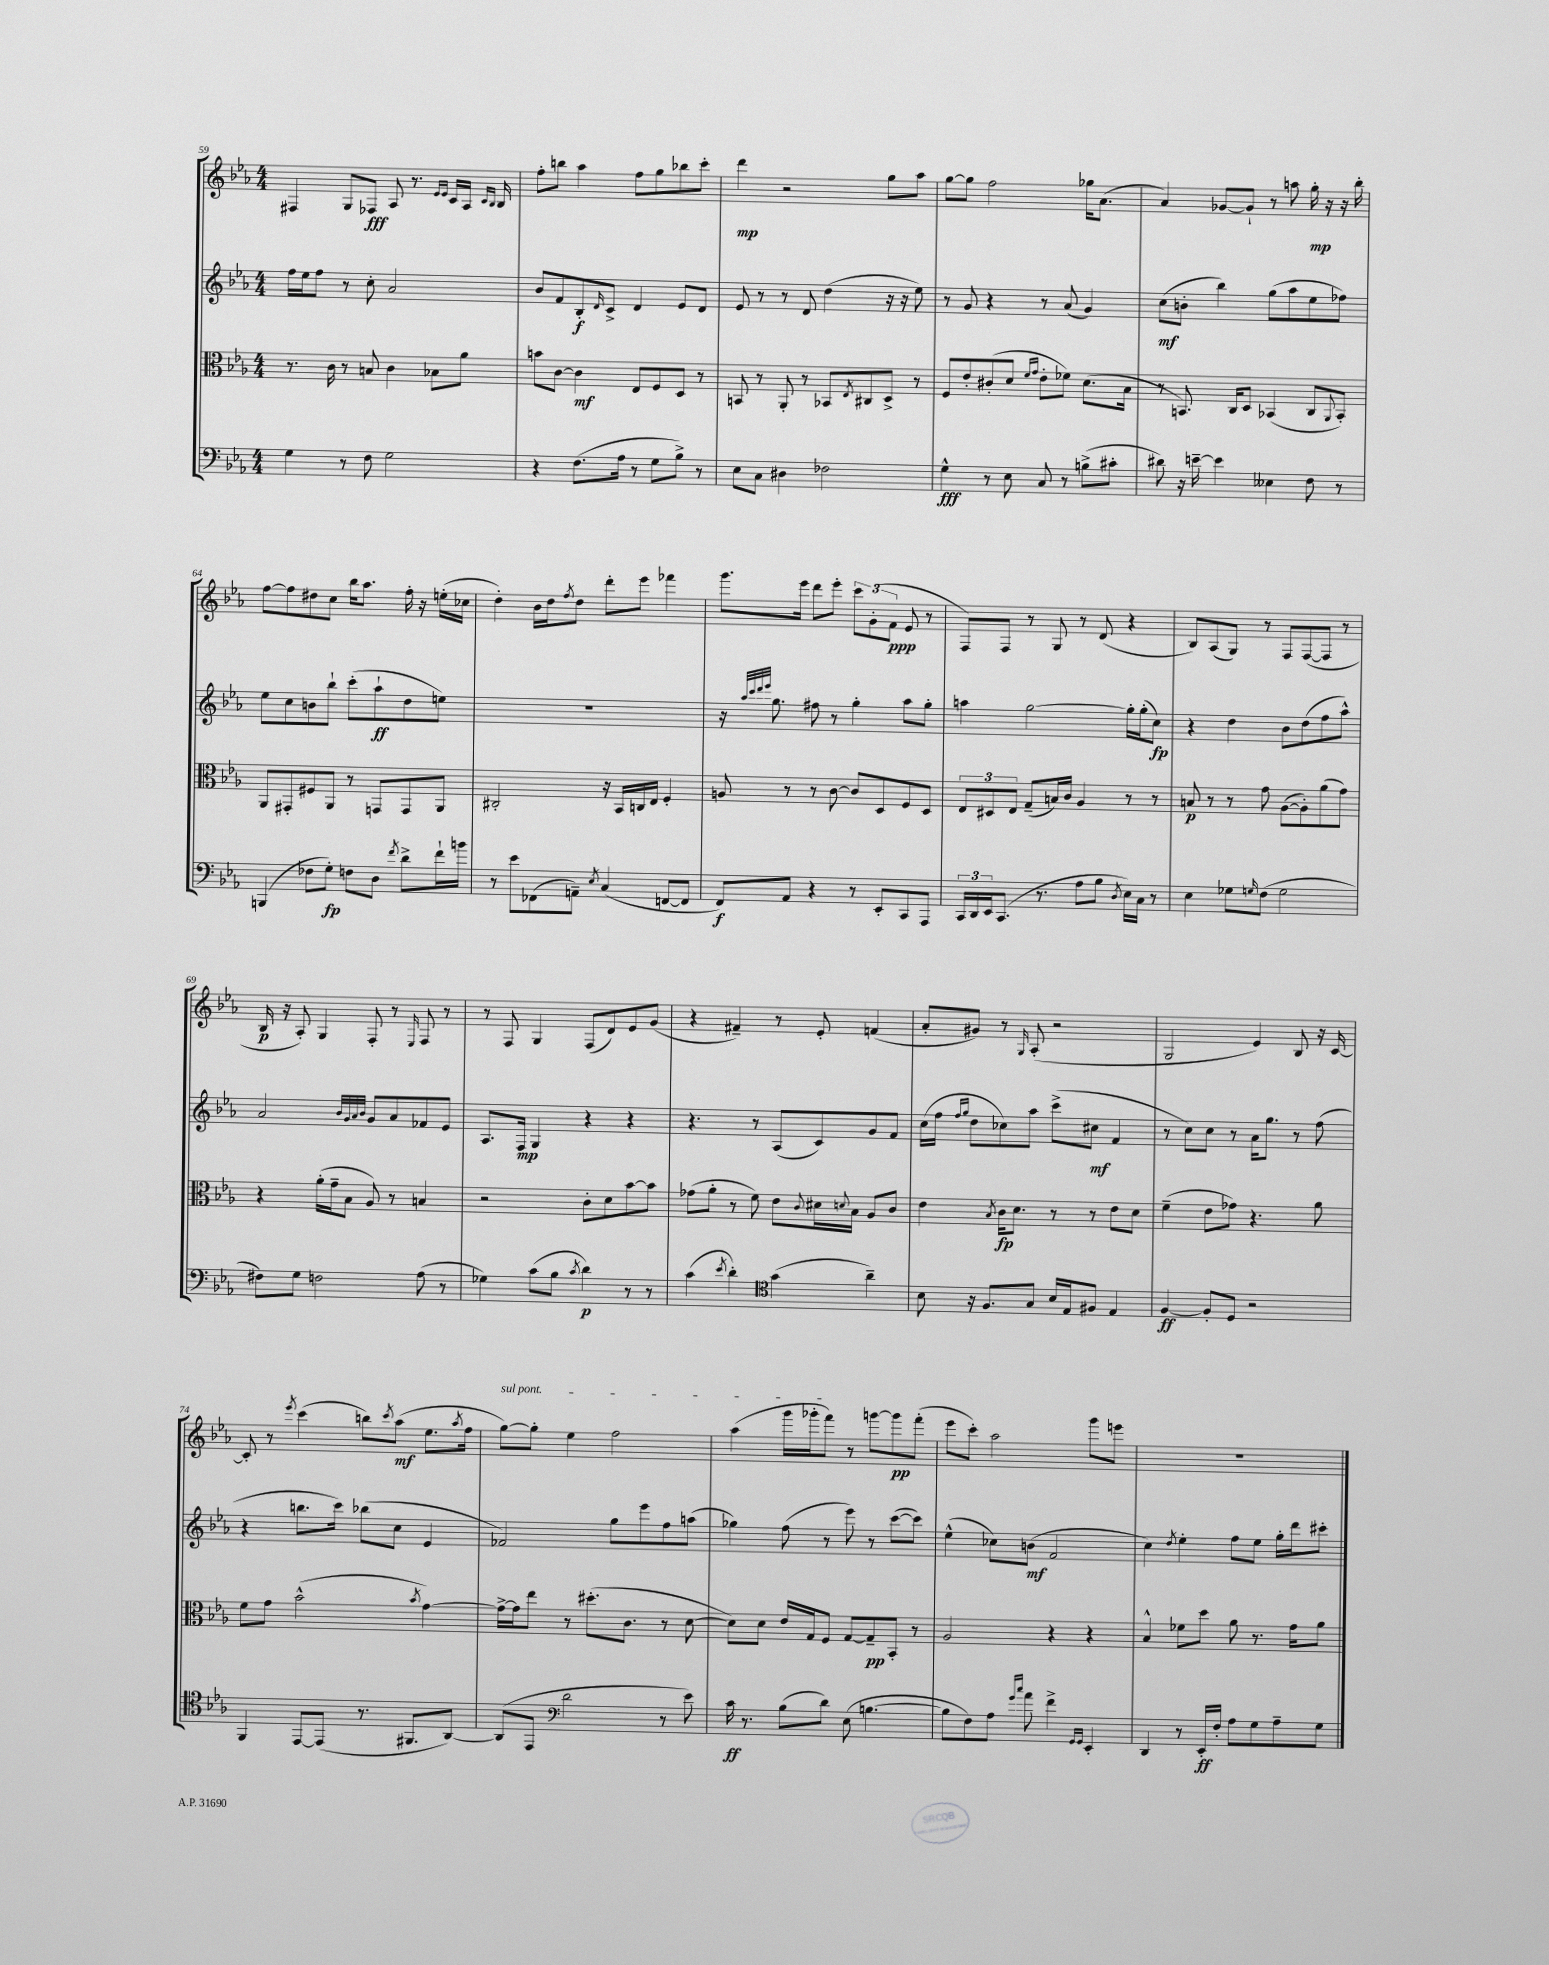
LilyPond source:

<<
\new StaffGroup <<
\new Staff = "s0" {
    \clef treble \key ees \major \numericTimeSignature \time 4/4
    fis4 g8 fes8\fff aes8 r8. \grace { ees'16 ees'16 } c'16 aes16 \grace { c'16 bes16 } bes16 |
    f''8-. b''8 aes''4 f''8 g''8 bes''8 c'''8-. |
    d'''4\mp r2 g''8 aes''8 |
    g''8~ g''8 f''2 ges''16 aes'8.( |
    aes'4) ges'8~ ges'8-! r8 a''8 g''16-.\mp r16 r16 bes''16-. |
    f''8~ f''8 dis''8 c''8 bes''16 aes''8. f''16-. r16 e''16-.( ces''16 |
    d''4-.) bes'16 d''16 \acciaccatura { f''8 } d''8 d'''8-. ees'''8 fes'''4 |
    g'''8. ees'''16 d'''8 ees'''8-. \tuplet 3/2 { c'''8 g'8-.( f'8\ppp } ees'8 r8 |
    f8) f8 r8 g8 r8 d'8( r4 |
    bes8) aes8( g8) r8 f8 f8~( f8 r8 |
    bes16\p r16 aes8-.) g4 f8-. r8 \grace { ees16 } f8 r8 |
    r8 f8 g4 f8( d'8) ees'8 g'8( |
    r4 fis'4--) r8 ees'8-. f'4( |
    aes'8-. gis'8) r8 \grace { g16 } aes8-.( r2 |
    g2 ees'4) bes8 r16 c'16~ |
    c'8-. r8 \acciaccatura { ees'''8 } c'''4( b''8) \acciaccatura { c'''8 } aes''8\mf( ees''8. \acciaccatura { aes''8 } f''16 |
    \once \override TextSpanner.bound-details.left.text = \markup { \italic "sul pont." } g''8~\startTextSpan) g''8-. ees''4 f''2 |
    aes''4( g'''16 ges'''16-. f'''8\stopTextSpan) r8 g'''8~ g'''8\pp f'''8-.( |
    ees'''8 c'''8-.) aes''2 g'''8 e'''8 |
    R1 \bar "|." |
}
\new Staff = "s1" {
    \clef treble \key ees \major \numericTimeSignature \time 4/4
    f''16 ees''16 f''8 r8 c''8-. aes'2 |
    bes'8 f'8 bes8-.\f \grace { d'16 } c'8-> d'4 ees'8 d'8 |
    ees'8 r8 r8 d'8 d''4( r16 r16 ees''8) |
    r8 g'8 r4 r8 aes'8( g'4) |
    c''8\mf( b'8-. bes''4) g''8( aes''8 ees''8 fes''8) |
    ees''8 c''8 b'8 bes''8-! c'''8-.( aes''8-!\ff d''8 e''8) |
    R1 |
    r16 \grace { aes''32 c'''32 d'''32 ees'''32 } g''8. fis''8 r8 g''4-. aes''8 g''8-. |
    a''4 g''2~ g''16-. g''16-.( c''8\fp) |
    r4 d''4 bes'8 d''8( f''8 aes''8-^) |
    aes'2 \grace { bes'32 g'32 aes'32 bes'32 } g'8 aes'8 fes'8 ees'8 |
    aes8. f16\mp g4 r4 r4 |
    r4. r8 aes8( c'8) g'8 f'8 |
    c''16( f''16 \grace { f''16 g''16 } d''8 ces''8) aes''8 c'''8->( cis''8\mf f'4 |
    r8 c''8) c''8 r8 aes'16 g''8. r8 f''8( |
    r4 b''8. c'''16) bes''8( c''8 ees'4 |
    fes'2) g''8 ees'''8 f''8 a''8( |
    ges''4) f''8( r8 ees'''8) r8 c'''8~( c'''8) |
    ees''4-^( ces''8) b'8\mf( f'2 |
    c''4) \acciaccatura { d''8 } ees''4-. f''8 ees''8 g''16-. d'''16 cis'''8-. \bar "|." |
}
\new Staff = "s2" {
    \clef alto \key ees \major \numericTimeSignature \time 4/4
    r8. c'16 r8 b8 c'4 bes8 aes'8 |
    b'8 c'8~ c'4\mf ees8 f8 d8 r8 |
    b,8 r8 aes,8-. r8 bes,8 \acciaccatura { ees8 } cis8 d8-> r8 |
    f8 ees'8-. cis'8-.( d'8 \grace { f'16 g'16 } ees'8-. fes'8) d'8.( bes16 |
    r8 b,8.) c16 d8 bes,4( c8 \appoggiatura { aes,8 } bes,8-.) |
    aes,8 gis,8-. fis8 aes,8 r8 g,8 g,8 aes,8 |
    cis2-. r16 bes,16 c16 ees16 f4-. |
    a8 r8 r8 c'8~ c'8 d8 f8 d8 |
    \tuplet 3/2 { ees8 dis8 ees8 } g8--( b16) c'16 aes4 r8 r8 |
    b8\p r8 r8 g'8 aes8~( aes8-.) aes'8( g'8) |
    r4 aes'16-.( g'16-- bes8 aes8) r8 b4 |
    r2 c'8-. d'8 bes'8~ bes'8 |
    ges'8( aes'8-. r8 f'8) ees'8 \appoggiatura { c'8 } dis'16 \appoggiatura { d'8 } bes16 aes8 c'8 |
    ees'4 \acciaccatura { bes8 } c'16\fp d'8. r8 r8 ees'8 d'8 |
    f'4--( ees'8 ges'8) r4. aes'8 |
    f'8 g'8 bes'2-^( \acciaccatura { bes'8 } g'4~) |
    g'16~-> g'16 ees''8 r8 dis''8.-.( c'8. r8 d'8~ |
    d'8) d'8 ees'16 g16 f8 g8~ g8--\pp bes,8-. r8 |
    aes2 r4 r4 |
    bes4-^ fes'8 d''8 aes'8 r8. g'16 aes'8 \bar "|." |
}
\new Staff = "s3" {
    \clef bass \key ees \major \numericTimeSignature \time 4/4
    g4 r8 f8 g2 |
    r4 f8.( aes16 r8 g8 bes8->) r8 |
    ees8 c8 dis4 fes2 |
    g4-^\fff r8 ees8 c8 r8 b8->( cis'8-. |
    dis'8) r16 e'16~-- e'4 eeses4 f8 r8 |
    b,,4( fes8 g8-.\fp) f8 d8 \acciaccatura { f'8 } d'8-> f'16-! b'16 |
    r8 ees'8 fes,8( a,8--) \acciaccatura { ees8 } c4( f,8~ f,8 |
    f,8\f) aes,8 r4 r8 ees,8-. c,8 aes,,8 |
    \tuplet 3/2 { c,16 d,16 ees,16 } c,8.( r8. aes8 bes8 \acciaccatura { d8 } ees16) c16 r8 |
    ees4 ges8 \grace { g16 } f8( g2 |
    fis8) g8 f2 aes8( r8 |
    ges4) c'8( bes8 \acciaccatura { c'8 } d'4\p) r8 r8 |
    c'4( \acciaccatura { ees'8 } d'4-.) \clef tenor g'4( aes'4--) |
    bes8 r16 f8. g8 bes16 ees16 fis8 ees4 |
    f4~\ff f8-. d8 r2 |
    f,4 ees,8~ ees,8( r8. fis,8. aes,8~) |
    aes,8( ees,8 \clef bass d'2 r8 ees'8) |
    c'16\ff r8. bes8( d'8) ees8( b4.~ |
    b8 f8) aes8 \grace { g'16 c''16 } aes'8 f'4-> \grace { g,16 g,16 } ees,4-. |
    d,4 r8 ees,16-.\ff f16-. aes8 g8 aes8-- g8 \bar "|." |
}
>>
>>
\layout { \context { \Score currentBarNumber = #59 } }
